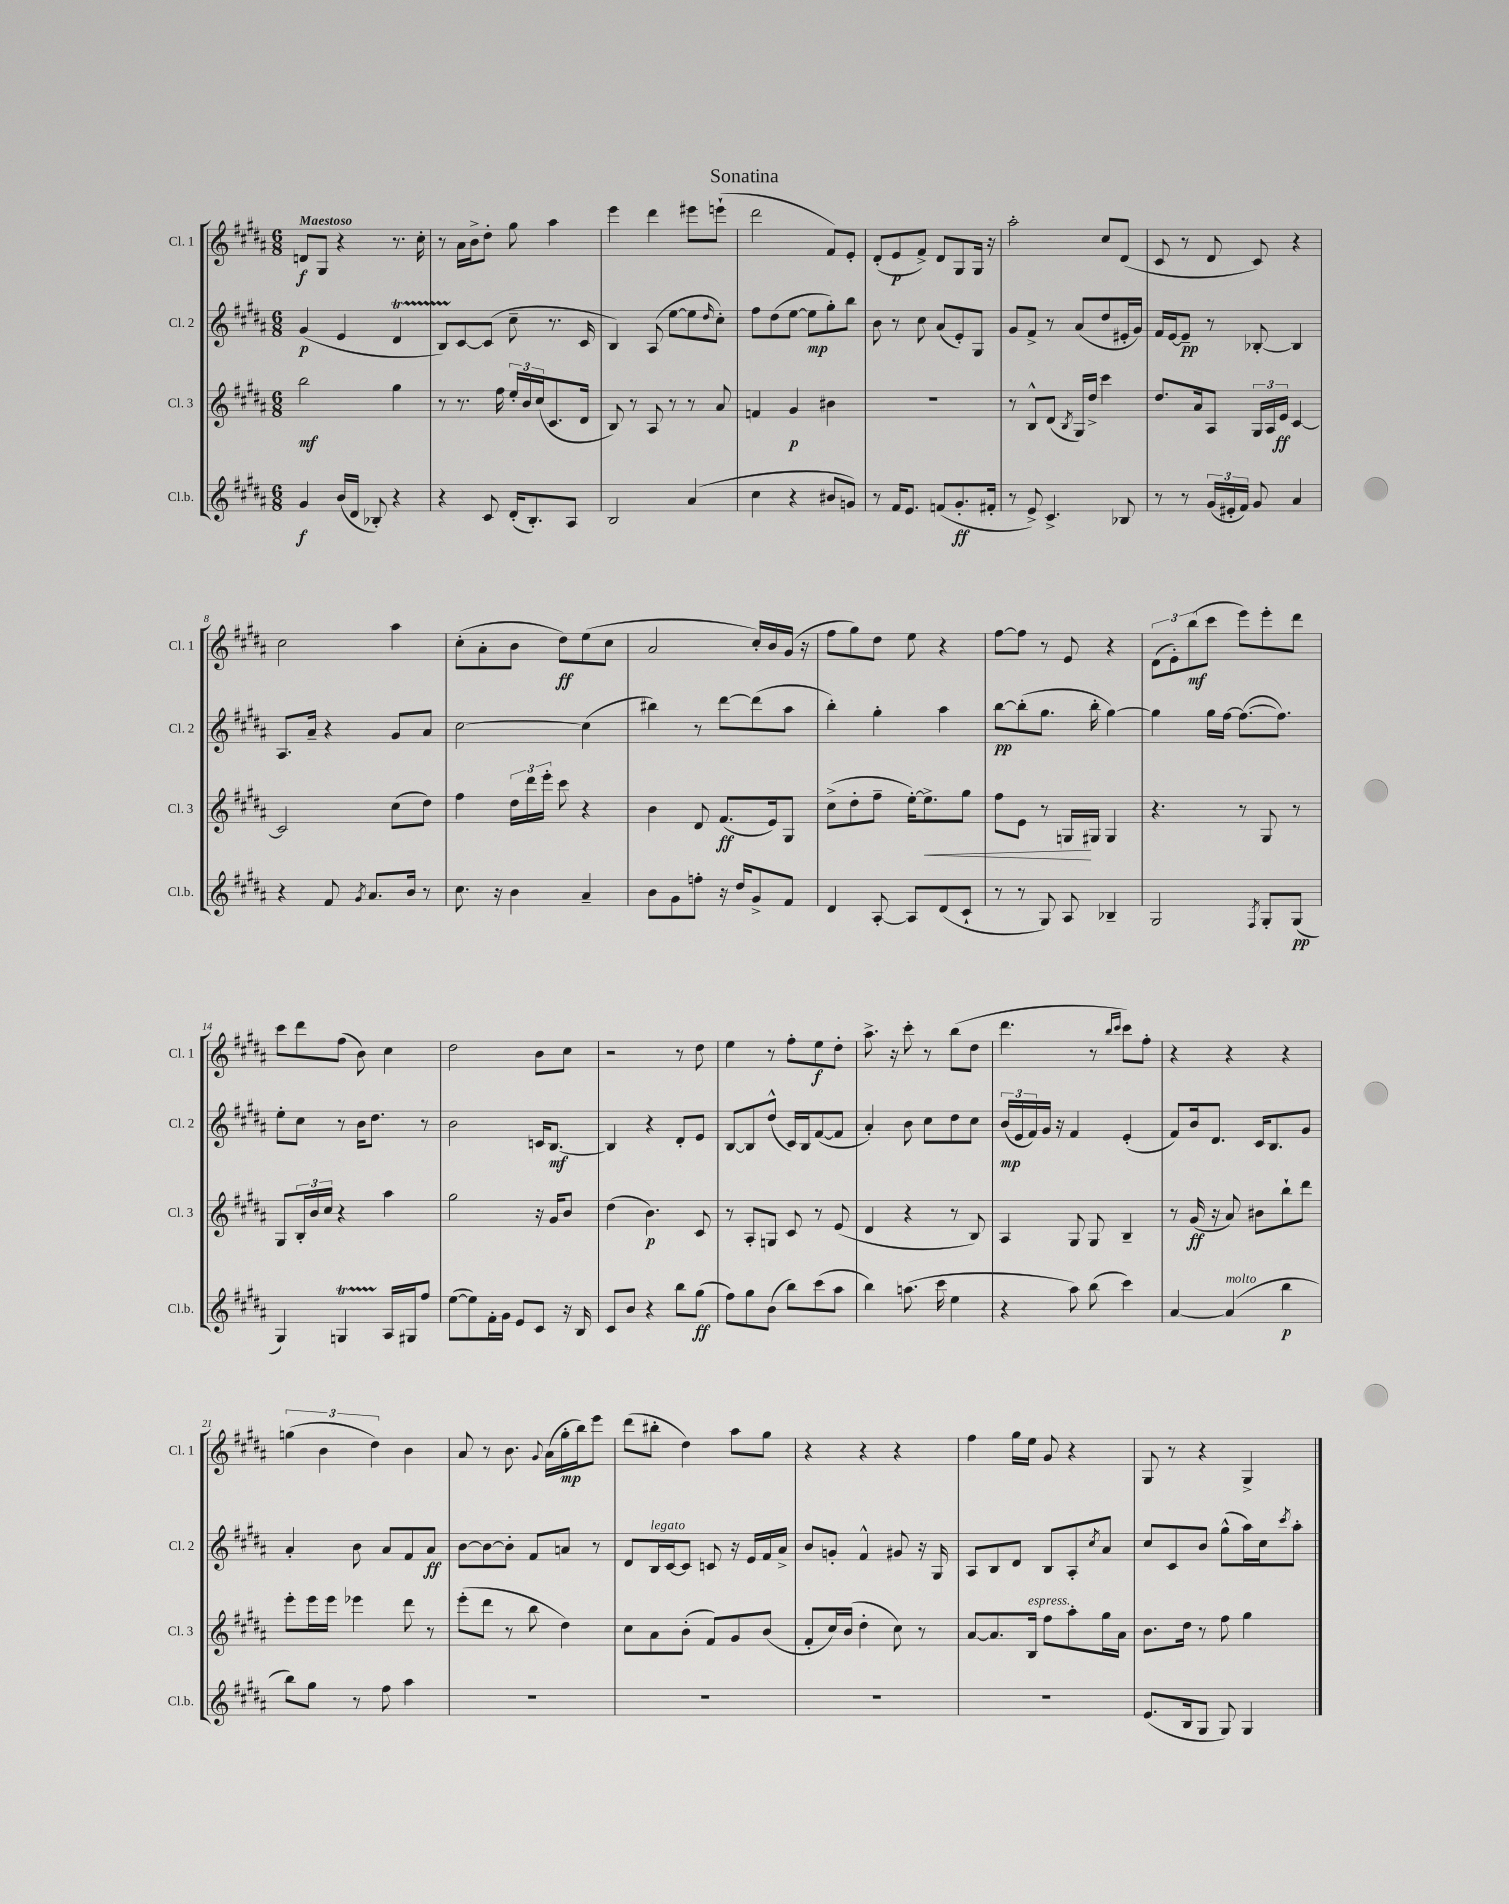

**kern	**kern	**kern	**kern
*staff4	*staff3	*staff2	*staff1
*clefG2	*clefG2	*clefG2	*clefG2
*k[f#c#g#d#a#]	*k[f#c#g#d#a#]	*k[f#c#g#d#a#]	*k[f#c#g#d#a#]
*M6/8	*M6/8	*M6/8	*M6/8
4g#/	2bb\	(4g#/	8d/L
.	.	.	8G#/J
(16b/LL	.	4e/	4r
16d#/JJ	.	.	.
8B-'/)	.	.	.
4r	4gg#\	4d#/	8.r
.	.	.	16cc#'\
=	=	=	=
4r	8r	8B/L)	8r
.	8.r	[8c#/	16a#\LL
.	.	.	16b^\J
8c#/	.	(8c#/]J	8dd#'\J
.	16ff#\	.	.
(16d#'/LK	24ee'/LL	8cc#~\	8gg#\
.	24b/	.	.
8.B'/)	.	.	.
.	(24cc#/J	.	.
.	8.c#/	8.r	4aa#\
8A#/J	.	.	.
.	16d#/Jk	16c#/	.
=	=	=	=
2B/	8B/)	4B/)	4eee\
.	8r	.	.
.	8A#/	(8A#/	4ddd#\
.	8r	[8ee\L	.
(4a#/	8r	8ee\]	8eee#\L
.	.	16qqdd#/	.
.	8a#/	8cc#'\J)	(8eee`\J
=	=	=	=
4cc#\	4f/	8ff#\L	2ddd#\
.	.	(8dd#\	.
4r	4g#/	[8ee\J	.
.	.	8ee\]L	.
8b#/L	4b#\	8gg#'\)	8f#/L)
8g/J)	.	8bb\J	8e'/J
=	=	=	=
8r	2.r	8b\	(8d#'/L
16f#/LK	.	8r	8e/
8.e/J	.	.	.
.	.	8cc#\	8f#^/J)
(8f/L	.	(8a#/L	8d#/L
8.g#'/	.	8e'/)	8G#/
.	.	8G#/J	16G#/Jk
16f#'/Jk	.	.	16r
=	=	=	=
8r	8r	8g#/L	2aa#'\
8e^/)	8B^^/L	8f#^/J	.
4.c#^/	(8d#/J	8r	.
.	8qB/	.	.
.	16G#/LL)	(8a#/L	.
.	16dd#^/JJ	.	.
.	4ccc#\	8dd#/	8cc#/L
8B-/	.	16e#'/L	(8d#/J
.	.	16g#/JJ)	.
=	=	=	=
8r	8.dd#/L	16f#/LL	8c#/
.	.	[16e/J	.
8r	.	8e~/]J	8r
.	16a#/k	.	.
(24g#/LL	8A#/J	8r	8d#/
24e#'/	.	.	.
24f#/JJ)	.	.	.
8g#/	24G#/LL	[8B-'/	8c#/)
.	24A#/	.	.
.	24e/JJ	.	.
4a#/	[4c#/	4B-/]	4r
=	=	=	=
4r	2c#/]	8.A#/L	2cc#\
.	.	16a#~/Jk	.
8f#/	.	4r	.
8qg#/	.	.	.
8.a#/L	.	.	.
.	(8cc#\L	8g#/L	4aa#\
16b/Jk	.	.	.
8r	8dd#\J)	8a#/J	.
=	=	=	=
8.cc#\	4ff#\	[2cc#\	(8cc#'\L
.	.	.	8a#'\
16r	.	.	.
4b\	24dd#\LL	.	8b\J
.	24ddd#\	.	.
.	24eee'\JJ	.	.
.	8ccc#\	.	8dd#\L)
4a#~/	4r	(4cc#\]	(8ee\
.	.	.	8cc#\J
=	=	=	=
8b\L	4b\	4bb#\)	2a#/
8g#\	.	.	.
8ff'\J	8d#/	8r	.
16r	(8.f#/L	[8ddd#\L	.
16dd#/LK	.	.	.
8g#^/	.	(8ddd#\]	16cc#'/LL)
.	16e/k)	.	16b/
8f#/J	8G#/J	8aa#\J	(16g#/JJ
.	.	.	16r
=	=	=	=
4d#/	(8cc#^\L	4bb'\)	8ff#\L
.	8dd#'\	.	8gg#\)
[8A#'/	8ff#~\J	4gg#'\	8dd#\J
8A#/]L	[16ee'\LK)	.	8ee\
.	8.ee^\]	.	.
(8d#/	.	4aa#\	4r
8c#`/J	8gg#\J	.	.
=	=	=	=
8r	8ff#\L	[8bb\L	[8ff#\L
8r	8e\J	(8bb'\]	8ff#\]J
8G#/)	8r	8.gg#\J	8r
8A#/	16G/LL	.	8e/
.	16G#/JJ	16bb'\	.
4B-~/	4G#/	[4gg#\)	4r
=	=	=	=
2G#/	4.r	4gg#\]	(12d#\L
.	.	.	12e'\)
.	.	.	(12bb\
.	.	16gg#\LL	8ccc#\J
.	.	[16ff#\JJ	.
.	8r	(8.ff#\_L	8eee\L)
8qF#/	.	.	.
8G#'/L	8G#/	.	8eee'\
.	.	8.ff#\]J)	.
(8G#/J	8r	.	8ddd#\J
=	=	=	=
4G#/)	8G#/L	8ee'\L	8ccc#\L
.	24B'/L	8cc#\J	8ddd#\
.	24b/	.	.
.	24cc#/JJ	.	.
4G/	4r	8r	(8ff#\J
.	.	16b\LK	8b\)
.	.	8.dd#\J	.
16A#/LL	4aa#\	.	4cc#\
16G#/J	.	.	.
8ff#/J	.	8r	.
=	=	=	=
([8ee\L	2gg#\	2b\	2dd#\
8ee\])	.	.	.
16f#'\L	.	.	.
16g#\JJ	.	.	.
8e/L	.	.	.
8c#/J	16r	16c/LK	8b\L
.	16g#/LK	[8.B/J	.
16r	8b/J	.	8cc#\J
16B/	.	.	.
=	=	=	=
8c#/L	(4dd#\	4B/]	2r
8b/J	.	.	.
4r	4.b\)	4r	.
8bb\L	.	8d#'/L	8r
(8gg#\J	8c#/	8e/J	8dd#\
=	=	=	=
8ff#\L)	8r	[8B/L	4ee\
8gg#\	8A#'/L	8B/]	.
(8b\J	8G/J	(8dd#^^/J	8r
8bb\L)	8c#/	16c#/LL)	8ff#'\L
.	.	16B/J	.
(8ccc#\	8r	([8f#/	8ee\
8aa#\J	(8e/	8f#/]J	8dd#'\J
=	=	=	=
4bb\)	4d#/	4a#'/)	8.aa#^\
.	.	.	16r
(8.aa\	4r	8b\	8ccc#'\
.	.	8cc#\L	8r
16ccc#\	.	.	.
4ee\	8r	8dd#\	(8bb\L
.	8B/)	8cc#\J	8dd#\J
=	=	=	=
4r	4A#/	(24b/LL	4.ddd#\
.	.	24e/	.
.	.	24f#/)	.
.	.	16g#/JJ	.
.	.	16r	.
8aa#\)	8G#/	4f#/	.
(8bb\	8G#/	.	8r
.	.	.	16qqbb/LL
.	.	.	16qqccc#/JJ
4ccc#\)	4B~/	(4e'/	8ccc#\L)
.	.	.	8ff#'\J
=	=	=	=
[4a#/	8r	8f#/L)	4r
.	(16g#/	16b/k	.
.	16r	8.d#/J	.
(4a#/]	8a#/)	.	4r
.	8b#\L	16c#/LK	.
.	.	8.B/	.
4bb\	8bb`\	.	4r
.	8ddd#\J	8g#/J	.
=	=	=	=
8bb\L)	8eee'\L	4a#'/	(6gg\
8gg#\J	16eee\L	.	.
.	.	.	6b\
.	16eee\JJ	.	.
8r	4eee-\	8b\	.
.	.	.	6dd#\)
8ff#\	.	8a#/L	.
4aa#\	8ddd#\	8f#/	4b\
.	8r	8a#/J	.
=	=	=	=
2.r	(8eee'\L	[8b\L	8a#/
.	8ddd#\J	8b\_	8r
.	8r	8b'\]J	8.b\
.	8bb\	8f#/L	.
.	.	.	8qqg#/
.	.	.	(16a#\LL
.	4dd#\)	8a/J	16gg#'\
.	.	.	16bb\J)
.	.	8r	8eee\J
=	=	=	=
2.r	8cc#\L	8d#/L	(8ddd#\L
.	8a#\	16B/L	8bb#'\J
.	.	[16c#/J	.
.	(8b'\J	8c#/]J	4dd#\)
.	8f#/L)	8c/	.
.	8g#/	16r	8aa#\L
.	.	16e/LL	.
.	(8b/J	16f#/	8gg#\J
.	.	16a#^/JJ	.
=	=	=	=
2.r	8f#'/L	8b/L	4r
.	16cc#/L)	8g'/J	.
.	(16b/JJ	.	.
.	4dd#'\	4f#^^/	4r
.	8cc#\)	8g#/	4r
.	8r	16r	.
.	.	16G#/	.
=	=	=	=
2.r	[8a#/L	8A#/L	4ff#\
.	8.a#/]	8B/	.
.	.	8d#/J	16gg#\LL
.	16B/Jk	.	16ee\JJ
.	8ff#\L	8B/L	8g#/
.	8aa#'\	8A#'/	4r
.	.	8qcc#/	.
.	16gg#\L	8a#/J	.
.	16a#\JJ	.	.
=	=	=	=
(8.e/L	8.b\L	8cc#/L	8G#/
.	.	8c#/	8r
16B/k	16dd#\Jk	.	.
8G#/J	8r	8b/J	4r
8G#/)	8ff#\	(8gg#^^\L	.
4G#/	4gg#\	16aa#\L)	4G#^/
.	.	16cc#\J	.
.	.	8qccc#/	.
.	.	8aa#'\J	.
==	==	==	==
*-	*-	*-	*-
